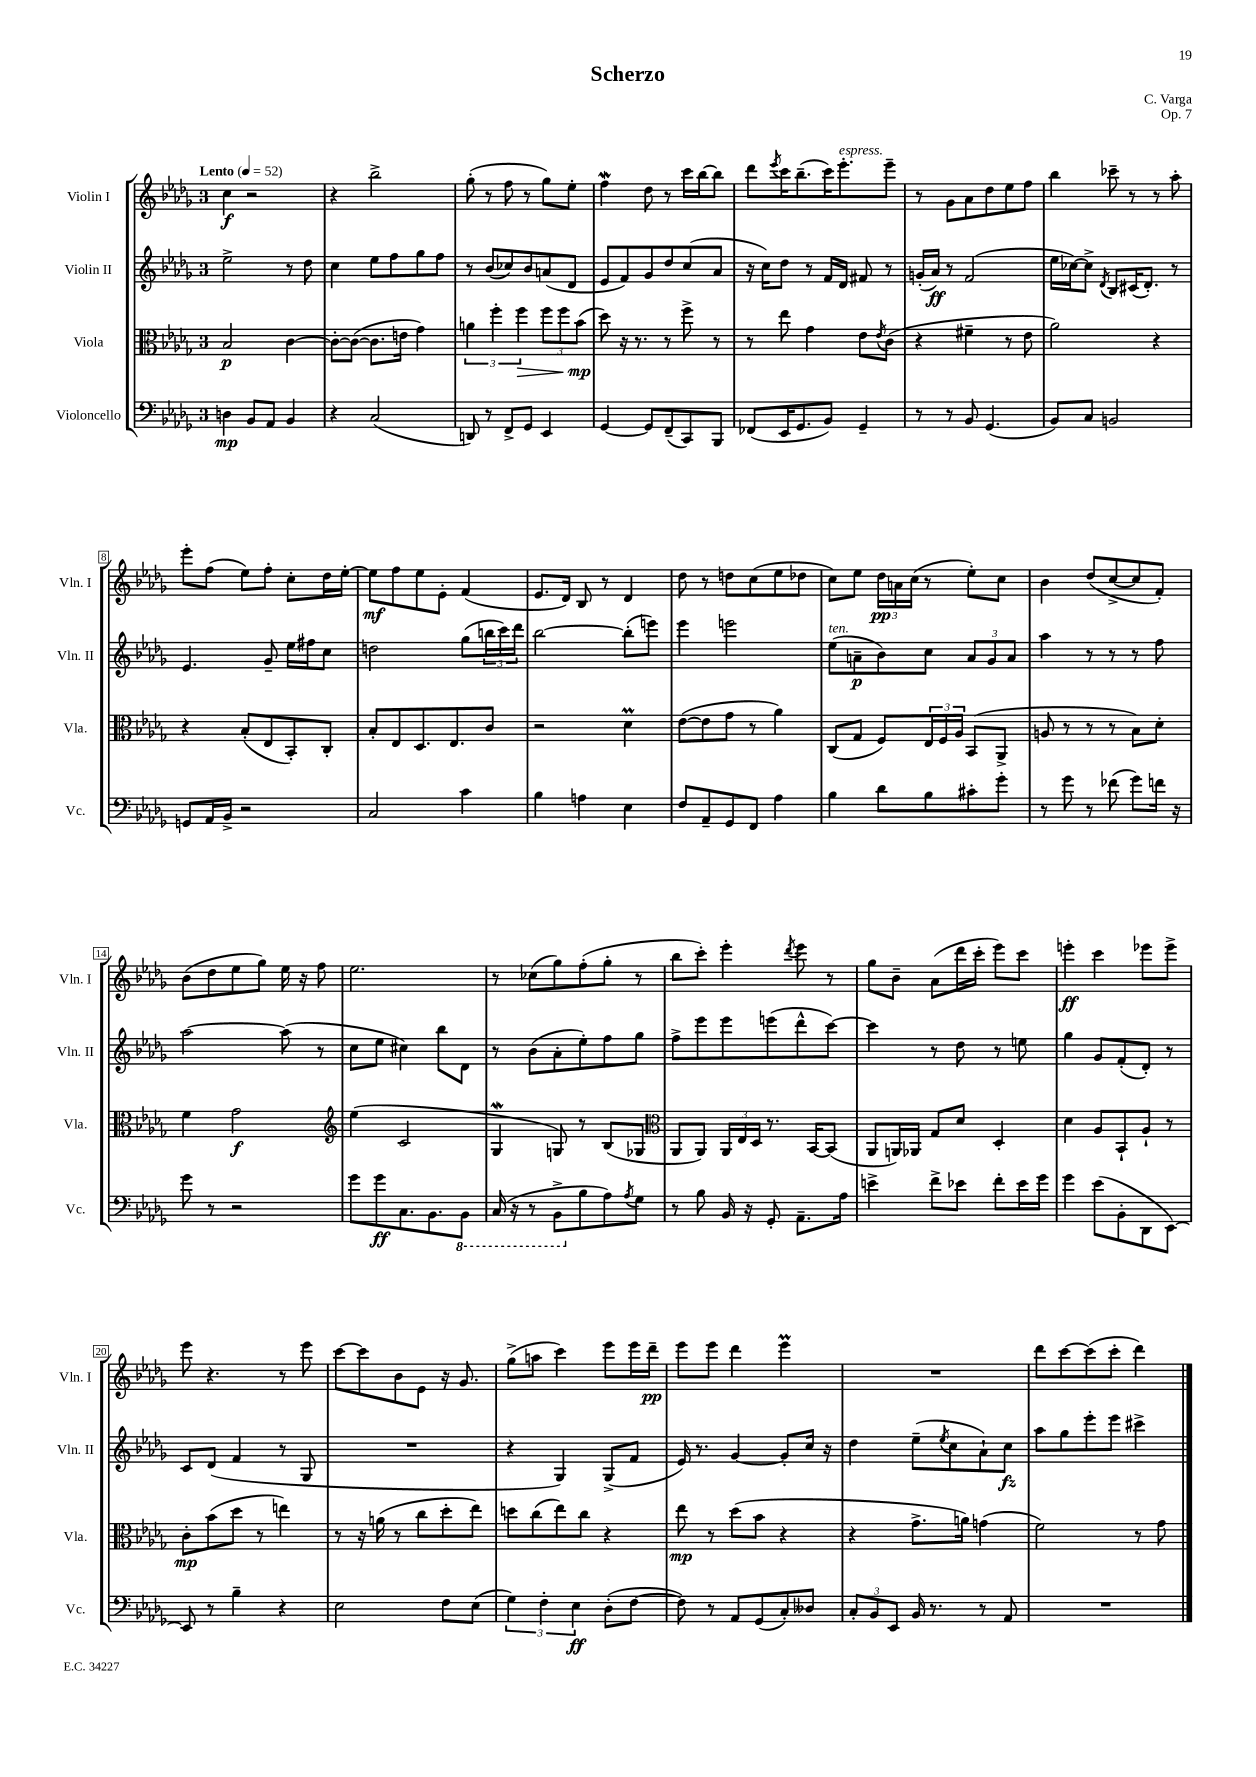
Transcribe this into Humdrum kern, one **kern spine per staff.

**kern	**dynam	**kern	**dynam	**kern	**dynam	**kern	**dynam
*part4	*part4	*part3	*part3	*part2	*part2	*part1	*part1
*staff4	*staff4	*staff3	*staff3	*staff2	*staff2	*staff1	*staff1
*I"Violoncello	*	*I"Viola	*	*I"Violin II	*	*I"Violin I	*
*I'Vc.	*	*I'Vla.	*	*I'Vln. II	*	*I'Vln. I	*
*clefF4	*	*clefC3	*	*clefG2	*	*clefG2	*
*k[b-e-a-d-g-]	*	*k[b-e-a-d-g-]	*	*k[b-e-a-d-g-]	*	*k[b-e-a-d-g-]	*
*M3/4	*	*M3/4	*	*M3/4	*	*M3/4	*
*MM52	*	*MM52	*	*MM52	*	*MM52	*
=1	=1	=1	=1	=1	=1	=1	=1
!	!	!	!	!	!	!LO:TX:a:B:t=Lento	!
4Dn\	mp	2B-/	p	2ee-^\	.	4cc\	f
8BB-/L	.	.	.	.	.	2r	.
8AA-/J	.	.	.	.	.	.	.
4BB-/	.	[4c\	.	8r	.	.	.
.	.	.	.	8dd-\	.	.	.
=2	=2	=2	=2	=2	=2	=2	=2
4r	.	8c'\L_	.	4cc\	.	4r	.
.	.	(8c\J_	.	.	.	.	.
(2C/	.	8.c\L]	.	8ee-\L	.	2bb-^\	.
.	.	.	.	8ff\	.	.	.
.	.	16en\Jk	.	.	.	.	.
.	.	4g-\)	.	8gg-\	.	.	.
.	.	.	.	8ff\J	.	.	.
=3	=3	=3	=3	=3	=3	=3	=3
8DDn/)	.	6an\	.	8r	.	(8gg-'\	.
8r	.	.	.	(8b-/L	.	8r	.
.	.	6ff'\	.	.	.	.	.
8FF^/L	.	.	.	8cc-X/)	.	8ff\	.
!	!	!	!LO:HP:b	!	!	!	!
.	.	6ff\	>	.	.	.	.
8GG-/J	.	.	.	8b-/	.	8r	.
4EE-/	.	12ff\L	.	(8an/	.	8gg-\L)	.
.	.	12ff\	.	.	.	.	.
.	.	.	.	8d-/J	.	8ee-'\J	.
.	.	(12b-\J	mp	.	.	.	.
.	.	.	]	.	.	.	.
=4	=4	=4	=4	=4	=4	=4	=4
[4GG-/	.	8dd-\)	.	8e-/L	.	4ffW\	.
.	.	16r	.	8f/)	.	.	.
.	.	8.r	.	.	.	.	.
8GG-/L]	.	.	.	8g-/	.	8dd-\	.
(8FF~/	.	8r	.	8dd-/	.	8r	.
8CC/)	.	8ff^\	.	(8cc/	.	16ccc\LL	.
.	.	.	.	.	.	[16bb-\J	.
8BBB-/J	.	8r	.	8a-/J	.	8bb-\J]	.
=5	=5	=5	=5	=5	=5	=5	=5
(8FF-X/L	.	8r	.	16r	.	8ddd-\L	.
.	.	.	.	16cc\KL)	.	.	.
.	.	.	.	.	.	8qeee-/	.
16EE-/K	.	8ee-\	.	8dd-\J	.	16ccc\K	.
8.GG-/	.	.	.	.	.	(8.bb-~\	.
.	.	4g-\	.	8r	.	.	.
8BB-/J)	.	.	.	16f/LL	.	16ccc\K)	.
!	!	!	!	!	!	!LO:TX:a:i:t=espress.	!
.	.	.	.	16d-/JJ	.	8.eee-'\	.
4GG-~/	.	8e-\L	.	8f#X/	.	.	.
.	.	8qe-/	.	.	.	.	.
.	.	(8c\J	.	8r	.	8eee-~\J	.
=6	=6	=6	=6	=6	=6	=6	=6
8r	.	4r	.	(16gn'/LL	.	8r	.
.	.	.	.	16a-/JJ)	ff	.	.
8r	.	.	.	8r	.	8g-\L	.
8BB-/	.	4f#X~\	.	(2f/	.	8a-\	.
(4.GG-/	.	.	.	.	.	8dd-\	.
.	.	8r	.	.	.	8ee-\	.
.	.	8e-\	.	.	.	8ff\J	.
=7	=7	=7	=7	=7	=7	=7	=7
8BB-/L)	.	2a-\)	.	16ee-\LL	.	4bb-\	.
.	.	.	.	[16cc-X\J)	.	.	.
8C/J	.	.	.	8cc-^\J]	.	.	.
.	.	.	.	8qd-/	.	.	.
2BBn/	.	.	.	8B-/L	.	8ccc-X~\	.
.	.	.	.	(16c#X/K	.	8r	.
.	.	.	.	8.d-'/J)	.	.	.
.	.	4r	.	.	.	8r	.
.	.	.	.	8r	.	8aa-'\	.
!!LO:LB:g=z
=8	=8	=8	=8	=8	=8	=8	=8
8GGn/L	.	4r	.	4.e-/	.	8eee-'\L	.
16AA-/L	.	.	.	.	.	(8ff\J	.
16BB-^/JJ	.	.	.	.	.	.	.
2r	.	(8B-'/L	.	.	.	8ee-\L)	.
.	.	8E-/	.	8g-~/	.	8ff'\J	.
.	.	8BB-'/)	.	16ee-\LL	.	8cc'\L	.
.	.	.	.	16ff#X\J	.	.	.
.	.	8C'/J	.	8cc\J	.	16dd-\L	.
.	.	.	.	.	.	[16ee-'\JJ	.
=9	=9	=9	=9	=9	=9	=9	=9
2C/	.	8B-'/L	.	2ddn\	.	8ee-\L]	mf
.	.	8E-/	.	.	.	8ff\	.
.	.	8.D-/	.	.	.	8ee-\	.
.	.	.	.	.	.	8e-'\J	.
.	.	8.E-/	.	.	.	.	.
4c\	.	.	.	(8gg-\L	.	(4f/	.
.	.	8c/J	.	24bbn\L	.	.	.
.	.	.	.	24ccc\)	.	.	.
.	.	.	.	24ddd-\JJ	.	.	.
=10	=10	=10	=10	=10	=10	=10	=10
4B-\	.	2r	.	[2bb-\	.	8.e-/L	.
.	.	.	.	.	.	16d-/Jk)	.
4An\	.	.	.	.	.	8B-/	.
.	.	.	.	.	.	8r	.
4E-\	.	4d-M\	.	(8bb-'\L]	.	4d-/	.
.	.	.	.	8eeen\J)	.	.	.
=11	=11	=11	=11	=11	=11	=11	=11
8F/L	.	([8e-\L	.	4eee-\	.	8dd-\	.
8AA-~/	.	8e-\]	.	.	.	8r	.
8GG-/	.	8g-\J	.	2eeen\	.	8ddn\L	.
8FF/J	.	8r	.	.	.	(8cc\	.
4A-\	.	4a-\)	.	.	.	8ee-\	.
.	.	.	.	.	.	8dd-X\J	.
=12	=12	=12	=12	=12	=12	=12	=12
!	!	!	!	!LO:TX:a:i:t=ten.	!	!	!
4B-\	.	(8C/L	.	(8ee-\L	.	8cc\L)	.
.	.	8G-/J	.	8an~\	p	8ee-\J	.
8d-\L	.	8F/L)	.	8b-\)	.	24dd-\LL	pp
.	.	.	.	.	.	24an\	.
.	.	.	.	.	.	(24cc\JJ	.
8B-\	.	24E-/L	.	8cc\J	.	8r	.
.	.	24F/	.	.	.	.	.
.	.	24A-/JJ	.	.	.	.	.
8c#X'\	.	(8BB-/L	.	12a/L	.	8ee-'\L)	.
.	.	.	.	12g-/	.	.	.
8g-'\J	.	8AA-^/J	.	.	.	8cc\J	.
.	.	.	.	12a/J	.	.	.
=13	=13	=13	=13	=13	=13	=13	=13
8r	.	8An/	.	4aa-\	.	4b-\	.
8g-\	.	8r	.	.	.	.	.
8r	.	8r	.	8r	.	(8dd-/L	.
(8f-X\	.	8r	.	8r	.	[8cc^/	.
8g-\L)	.	8B-\L)	.	8r	.	8cc/]	.
16fn\Jk	.	8d-'\J	.	8ff\	.	8f'/J)	.
16r	.	.	.	.	.	.	.
!!LO:LB:g=z
=14	=14	=14	=14	=14	=14	=14	=14
8g-\	.	4f\	.	[2aa-\	.	(8b-\L	.
8r	.	.	.	.	.	8dd-\	.
2r	.	2g-\	f	.	.	8ee-\	.
.	.	.	.	.	.	8gg-\J)	.
.	.	.	.	(8aa-\]	.	16ee-\	.
.	.	.	.	.	.	16r	.
.	.	.	.	8r	.	8ff\	.
=15	=15	=15	=15	=15	=15	=15	=15
*	*	*clefG2	*	*	*	*	*
8g-\L	.	(4ee-\	.	8cc\L	.	2.ee-\	.
8g-\	ff	.	.	8ee-\J	.	.	.
8.C\	.	2c/	.	4cc#X\)	.	.	.
8.BB-\	.	.	.	.	.	.	.
.	.	.	.	8bb-\L	.	.	.
*8ba	*	*	*	*	*	*	*
8BBB-\J	.	.	.	8d-\J	.	.	.
=16	=16	=16	=16	=16	=16	=16	=16
(16CC/	.	4G-w/	.	8r	.	8r	.
16r	.	.	.	.	.	.	.
8r	.	.	.	(8b-\L	.	(8cc-X\L	.
8BBB-^\L	.	8Gn/)	.	8a-'\	.	8gg-\)	.
*X8ba	*	*	*	*	*	*	*
8B-\	.	8r	.	8ee-'\)	.	(8ff'\	.
8A-\)	.	(8B-/L	.	8ff\	.	8gg-'\J	.
8qA-/	.	.	.	.	.	.	.
8G-\J	.	8G-X/J	.	8gg-\J	.	8r	.
=17	=17	=17	=17	=17	=17	=17	=17
*	*	*clefC3	*	*	*	*	*
8r	.	8AA-/L	.	8ff^\L	.	8bb-\L	.
8B-\	.	8AA-/J)	.	8eee-\	.	8ccc'\J)	.
16BB-/	.	24AA-/LL	.	8eee-\	.	4eee-'\	.
.	.	24E-/	.	.	.	.	.
16r	.	.	.	.	.	.	.
.	.	24D-/JJ	.	.	.	.	.
8GG-'/	.	8.r	.	(8eeen\	.	.	.
.	.	.	.	.	.	8qddd-/	.
8.AA-~\L	.	.	.	8ddd-^^\	.	8eee-\	.
.	.	[16BB-/KL	.	.	.	.	.
.	.	(8BB-/J]	.	[8ccc\J)	.	8r	.
16A-\Jk	.	.	.	.	.	.	.
=18	=18	=18	=18	=18	=18	=18	=18
4en^\	.	8AA-/L	.	4ccc\]	.	8gg-\L	.
.	.	16AAn/L)	.	.	.	8b-~\J	.
.	.	16AA-X/JJ	.	.	.	.	.
8f^\L	.	8G-/L	.	8r	.	(8a-\L	.
8e-X\J	.	8d-/J	.	8dd-\	.	16ddd-\L	.
.	.	.	.	.	.	16ccc'\JJ	.
8f'\L	.	4D-'/	.	8r	.	8eee-\L)	.
16e-\L	.	.	.	8een\	.	8ccc\J	.
16g-\JJ	.	.	.	.	.	.	.
=19	=19	=19	=19	=19	=19	=19	=19
4g-\	.	4d-\	.	4gg-\	.	4eeen'\	ff
(8e-\L	.	8A-/L	.	8g-/L	.	4ccc\	.
8BB-'\	.	8BB-`/	.	(8f'/	.	.	.
8DD-\	.	8A-`/J	.	8d-'/J)	.	8eee-X\L	.
[8EE-\J)	.	8r	.	8r	.	8eee-^\J	.
!!LO:LB:g=z
=20	=20	=20	=20	=20	=20	=20	=20
8EE-/]	.	8c'\L	mp	8c/L	.	8eee-\	.
8r	.	(8b-\	.	(8d-/J	.	4.r	.
4B-~\	.	8dd-\J	.	4f/	.	.	.
.	.	8r	.	.	.	.	.
4r	.	4een\)	.	8r	.	8r	.
.	.	.	.	8G-/	.	8eee-\	.
=21	=21	=21	=21	=21	=21	=21	=21
2E-\	.	8r	.	2.r	.	[8ccc\L	.
.	.	16r	.	.	.	8ccc\]	.
.	.	(16an\	.	.	.	.	.
.	.	8r	.	.	.	8b-\	.
.	.	8cc\L	.	.	.	8e-\J	.
8F\L	.	8dd-'\	.	.	.	16r	.
.	.	.	.	.	.	8.g-/	.
(8E-\J	.	8ee-\J)	.	.	.	.	.
=22	=22	=22	=22	=22	=22	=22	=22
6G-\)	.	8ddn\L	.	4r	.	(8gg-^\L	.
.	.	(8cc\	.	.	.	8aan\J	.
6F'\	.	.	.	.	.	.	.
.	.	8ee-\)	.	4G-/)	.	4ccc\)	.
6E-\	ff	.	.	.	.	.	.
.	.	8cc\J	.	.	.	.	.
(8D-'\L	.	4r	.	(8G-^/L	.	8eee-\L	.
[8F\J	.	.	.	8f/J	.	16eee-\L	.
.	.	.	.	.	.	16ddd-~\JJ	pp
=23	=23	=23	=23	=23	=23	=23	=23
8F\])	.	8ee-\	mp	16e-/)	.	8eee-\L	.
.	.	.	.	8.r	.	.	.
8r	.	8r	.	.	.	8eee-\J	.
8AA-/L	.	(8dd-\L	.	[4g-/	.	4ddd-\	.
(8GG-/	.	8b-\J	.	.	.	.	.
8C'/)	.	4r	.	8g-'/L]	.	4eee-M\	.
8D--X/J	.	.	.	16cc/Jk	.	.	.
.	.	.	.	16r	.	.	.
=24	=24	=24	=24	=24	=24	=24	=24
12C'/L	.	4r	.	4dd-\	.	2.r	.
12BB-/	.	.	.	.	.	.	.
12EE-/J	.	.	.	.	.	.	.
16BB-/	.	8.g-^\L	.	(8ee-~\L	.	.	.
8.r	.	.	.	.	.	.	.
.	.	.	.	8qee-/	.	.	.
.	.	.	.	8cc\	.	.	.
.	.	16an\Jk)	.	.	.	.	.
8r	.	(4gn\	.	8a-`\)	.	.	.
8AA-/	.	.	.	8cc\J	fz	.	.
=25	=25	=25	=25	=25	=25	=25	=25
2.r	.	2f\)	.	8aa-\L	.	8ddd-\L	.
.	.	.	.	8gg-\	.	[8ccc\	.
.	.	.	.	8eee-'\	.	(8ccc\]	.
.	.	.	.	8eee-\J	.	8ccc'\J	.
.	.	8r	.	4ccc#X^\	.	4ddd-\)	.
.	.	8g-\	.	.	.	.	.
==	==	==	==	==	==	==	==
*-	*-	*-	*-	*-	*-	*-	*-
